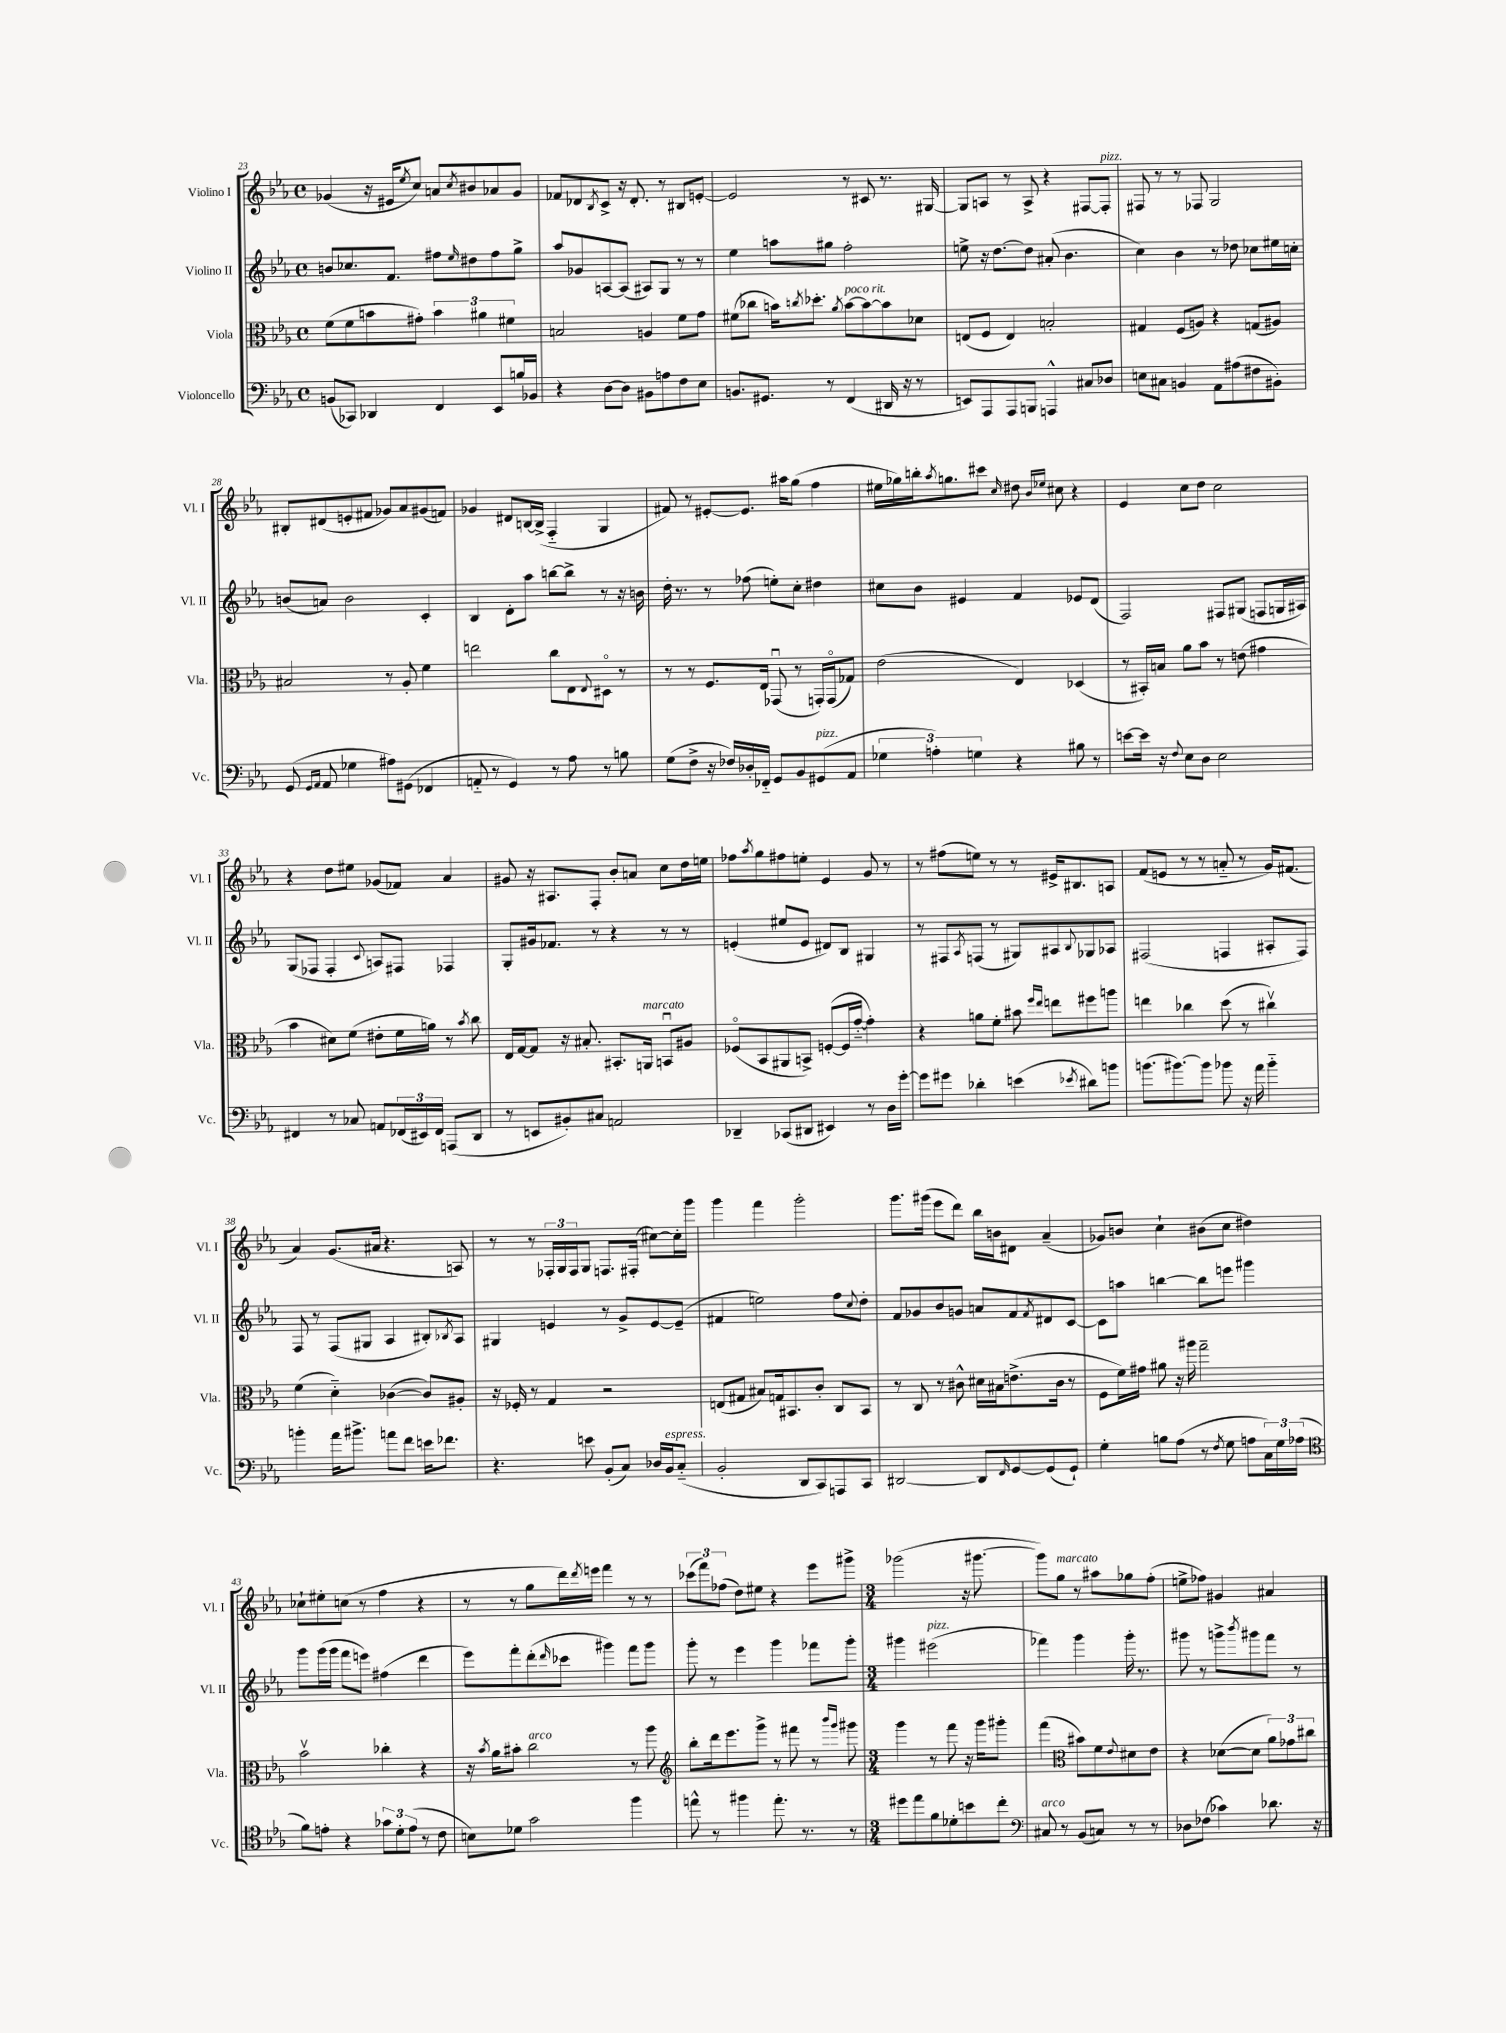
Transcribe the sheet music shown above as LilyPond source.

<<
\new StaffGroup <<
\new Staff = "s0" \with { instrumentName = "Violino I" shortInstrumentName = "Vl. I" } {
    \clef treble \key ees \major \defaultTimeSignature \time 4/4
    ges'4( r16 eis'16 \acciaccatura { ees''8 } c''8) a'8 \acciaccatura { c''8 } bis'8 aes'8 ges'8 |
    fes'8 des'8 \acciaccatura { bes8 } c'8-> r16 des'8.-. r8 bis8 e'8~-. |
    e'2 r8 cis'8 r8. gis16~ |
    gis8 a8 r8 a8-> r4 fis8~ fis8-.^\markup { \italic "pizz." } |
    fis8 r8 r8 fes8 g2 |
    bis8-. dis'8( e'8-. fis'8 ges'8) aes'8 gis'8( f'8) |
    ges'4 dis'8 b16~ b16->( f4-_ g4 |
    fis'8) r8 eis'8~-. eis'8. ais''16 g''8( f''4 |
    eis''16 ges''16) b''16-. \acciaccatura { aes''8 } g''8. cis'''8 \grace { c''16 } dis''8 \grace { bes'16 ees''16 } cis''8 r4 |
    ees'4 c''8 d''8 c''2 |
    r4 d''8 eis''8 ges'8( fes'8) aes'4 |
    gis'8 r16 ais8. f8-. bes'8-. a'8 c''8 d''16 e''16 |
    fes''8 \acciaccatura { aes''8 } g''8 fis''8 e''8-. ees'4 g'8 r8 |
    r8 fis''8( e''8) r8 r8 eis'16-> bis8. a8 |
    f'8( e'8 r8 r8 a'8-_ r8 g'16) fis'8.( |
    aes'4) g'8.( ais'16 r4. a8) |
    r8 r8 \tuplet 3/2 { fes16-. g16 fes16 } g8 f8. fis16-.( cis''8~) cis''16-. g'''16 |
    g'''4 f'''4 g'''2-. |
    g'''8. gis'''16( ees'''8 d'''8) bes''16 b'16 dis'8 aes'4--( |
    ges'8) b'8 c''4-! bis'8( c''8 dis''4) |
    ces''8-! eis''8-. c''8( r8 f''4 r4 |
    r8 r8 g''8 d'''16) \acciaccatura { d'''8 } e'''16 f'''4 r8 r8 |
    \tuplet 3/2 { ces'''8( f'''8) fes''8( } d''8) eis''8 r4 ees'''8 gis'''8-> |
    \numericTimeSignature \time 3/4 ges'''2( r16 gis'''8.~ |
    gis'''8) g''8^\markup { \italic "marcato" } r8 ais''8 ges''8 f''8-.( |
    e''8-> fes''8) gis'4 ais'4 \bar "|." |
}
\new Staff = "s1" \with { instrumentName = "Violino II" shortInstrumentName = "Vl. II" } {
    \clef treble \key ees \major \defaultTimeSignature \time 4/4
    b'8 ces''8. f'8. fis''8 \grace { ees''16 } dis''8 fis''8 g''8-> |
    aes''8 ges'8 a8~ a8( ais8) g8 r8 r8 |
    ees''4 a''8 gis''8 f''2-. |
    e''8-> r16 d''8.~ d''8 ais'8-.( bes'4. |
    c''4) bes'4 r8 des''8 ces''8 eis''16 c''16-. |
    b'8( a'8) b'2 c'4-. |
    bes4 d'8-. aes''8 b''8~ b''8-> r8 r16 b'16 |
    d''16-. r8. r8 fes''8( e''8-.) c''8-. dis''4 |
    cis''8 bes'8 eis'4 f'4 ees'8 d'8( |
    f2) fis8 gis8( f8 g16 ais16) |
    g8( fes8 fes4-. \appoggiatura { c'8 } a8) fis8 fes4 |
    g8-. gis'16 fes'8. r8 r4 r8 r8 |
    e'4-.( eis''8 e'8 dis'8) bes8 gis4 |
    r8 fis8 \acciaccatura { aes8 } f8( r8 gis8) ais8 \appoggiatura { bes8 } ges8 aes8 |
    fis2( f4 ais8-. f8) |
    f8 r8 f8( gis8 aes4 bis8-.) \acciaccatura { bes8 } aes8 |
    gis4 e'4 r8 g'8-> e'8~ e'8--( |
    fis'4 e''2) f''8 \appoggiatura { c''8 } d''8-. |
    f'8 ges'8 bes'8 g'8 a'8 f'8 \acciaccatura { f'8 } dis'8 c'8~ |
    c'8 a''8 b''4~ b''8 e'''8 gis'''4 |
    g'''8 g'''16( g'''16 f'''8 e'''8) fis''4( d'''4 |
    ees'''8) f'''8-. d'''8-.( \grace { d'''16 } ces'''8 gis'''4) f'''8 gis'''8 |
    g'''8-. r8 ees'''4 g'''4 fes'''8 g'''8-. |
    \numericTimeSignature \time 3/4 gis'''4 eis'''2^\markup { \italic "pizz." }( |
    fes'''4) g'''4 g'''16-. r8. |
    gis'''8 r8 g'''8-> \acciaccatura { bes'''8 } gis'''8 f'''8 r8 \bar "|." |
}
\new Staff = "s2" \with { instrumentName = "Viola" shortInstrumentName = "Vla." } {
    \clef alto \key ees \major \defaultTimeSignature \time 4/4
    f'8( f'8 b'8 gis'8-.) \tuplet 3/2 { b'4 ais'4 fis'4 } |
    b2 a4 f'8 g'8 |
    fis'8( ces''8 b'16) \acciaccatura { c''8 } des''8.-. \acciaccatura { aes'8 } b'8~^\markup { \italic "poco rit." } b'8~ b'8 des'8 |
    e8( f8 e4) b2-. |
    gis4 f8( a8) r4 g8( ais8) |
    bis2 r8 aes8-. f'4 |
    e''2 c''8 ees8 \appoggiatura { ees8 } dis8\flageolet r8 |
    r8 r8 f8. ees16 ges,8\downbow( r8 g,16-.) g,16\flageolet( ges8) |
    ees'2( ees4) des4( |
    r8 bis,16-.) b16 aes'8 bes'8 r8 e'8( gis'4 |
    bes'4 dis'8) f'8( eis'8-. f'16 a'16) r8 \acciaccatura { bes'8 } c''8 |
    ees16 g16~ g8 r16 bis8.-. bis,8.-. a,16^\markup { \italic "marcato" } b,8\downbow ais8 |
    fes8\flageolet( bes,8 ais,8 b,8->) f8~-.( f16 g'16~-_ g'4-.) |
    r4 a'8 f'8-. bis'8 \grace { f''16 ees''16 } e''8 fis''8 a''8 |
    e''4 ces''4 d''8( r8 cis''4\upbow) |
    f'4( d'4-_) ces'4~( ces'8) ais8-. |
    r16 fes16-. r8 g4 r2 |
    e8( gis8 bis8) g16 bis,8. c'8-. c8 bis,8 |
    r8 c8 r8 cis'8-^ dis'16 bis16 e'8.->( cis'16 r8 |
    f8 f'16) gis'16 ais'8 r16 ais''16 g''2-- |
    bes'2\upbow ces''4-. r4 |
    r16 \acciaccatura { bes'8 } aes'16 bis'8-. c''2^\markup { \italic "arco" } r8 aes''8 |
    \clef treble bes''8-. d'''16 ees'''8. g'''8-> r8 fis'''8 r8 \grace { bes'''16 g'''16 } gis'''8 |
    \numericTimeSignature \time 3/4 g'''4 r8 f'''8 r16 g'''16 gis'''8-. |
    f'''4( \clef alto bis'8) f'8 \appoggiatura { ees'8 } dis'8 ees'8 |
    r4 des'8~( des'8 \tuplet 3/2 { aes'8) ges'8 cis''8 } \bar "|." |
}
\new Staff = "s3" \with { instrumentName = "Violoncello" shortInstrumentName = "Vc." } {
    \clef bass \key ees \major \defaultTimeSignature \time 4/4
    b,8( ces,8) des,4 f,4 ees,8 b16 bes,16 |
    r4 d8~ d8 bis,8 a8 f8 ees8 |
    b,8. gis,8. r8 f,4( dis,16 r16 r8 |
    e,8) aes,,8 aes,,8 b,,8 a,,4-^ cis8 des8 |
    e8 cis8 b,4 aes,8 ais8( fis8 bis,8-.) |
    g,8( \grace { g,16 aes,16 } aes,8 ges4 ais8) gis,8( fes,4 |
    a,8-_ r8 g,4) r8 aes8 r8 b8 |
    g8( f8-> r16 fes16) des16-. fes,16-_ g,8 bes,8 gis,8^\markup { \italic "pizz." }( aes,8 |
    \tuplet 3/2 { ges4 a4-.) g4 } r4 bis8 r8 |
    e'8~ e'16 r16 \appoggiatura { f8 } ees8 d8 ees2 |
    fis,4 r8 ces8 a,8 \tuplet 3/2 { fes,16( eis,16) fes,16 } a,,8( d,8 |
    r8 e,8 bis,8-.) cis8 a,2 |
    des,4-- ces,8( dis,8 eis,4) r8 d16 g'16~-. |
    g'8 gis'8 des'4-. e'4( \acciaccatura { ees'8 } dis'8) b'8 |
    b'8.( bis'8.~) bis'8 bes'8 r16 aes'16 bes'4-_ |
    b'4-. aes'16 bis'8.-> a'8 f'8 e'16 fes'8. |
    r4. e'8 bes,8-.( c8) des16 bes,16^\markup { \italic "espress." } c8-_( |
    bes,2-. d,8 c,8) a,,8 c,8 |
    dis,2~ dis,8 \grace { f,16 } g,8~ g,8( g,8-!) |
    g4-. b8 aes8( r8 \acciaccatura { f8 } g8 a8 \tuplet 3/2 { c16) g16 aes16( } |
    \clef tenor f'8) e'8-. r4 \tuplet 3/2 { ges'8 d'8-. e'8( } r8 c'8 |
    b8) des'8 g'2 f''4 |
    e''8-^ r8 fis''4 e''8.-. r8. r8 |
    \numericTimeSignature \time 3/4 dis''8 ees''8 f'8 des'8-. b'8 c''8-. |
    \clef bass cis8^\markup { \italic "arco" } r8 bes,8( c8) r8 r8 |
    des8 fes8( ces'4) des'8. r16 \bar "|." |
}
>>
>>
\layout { \context { \Score currentBarNumber = #23 } }
